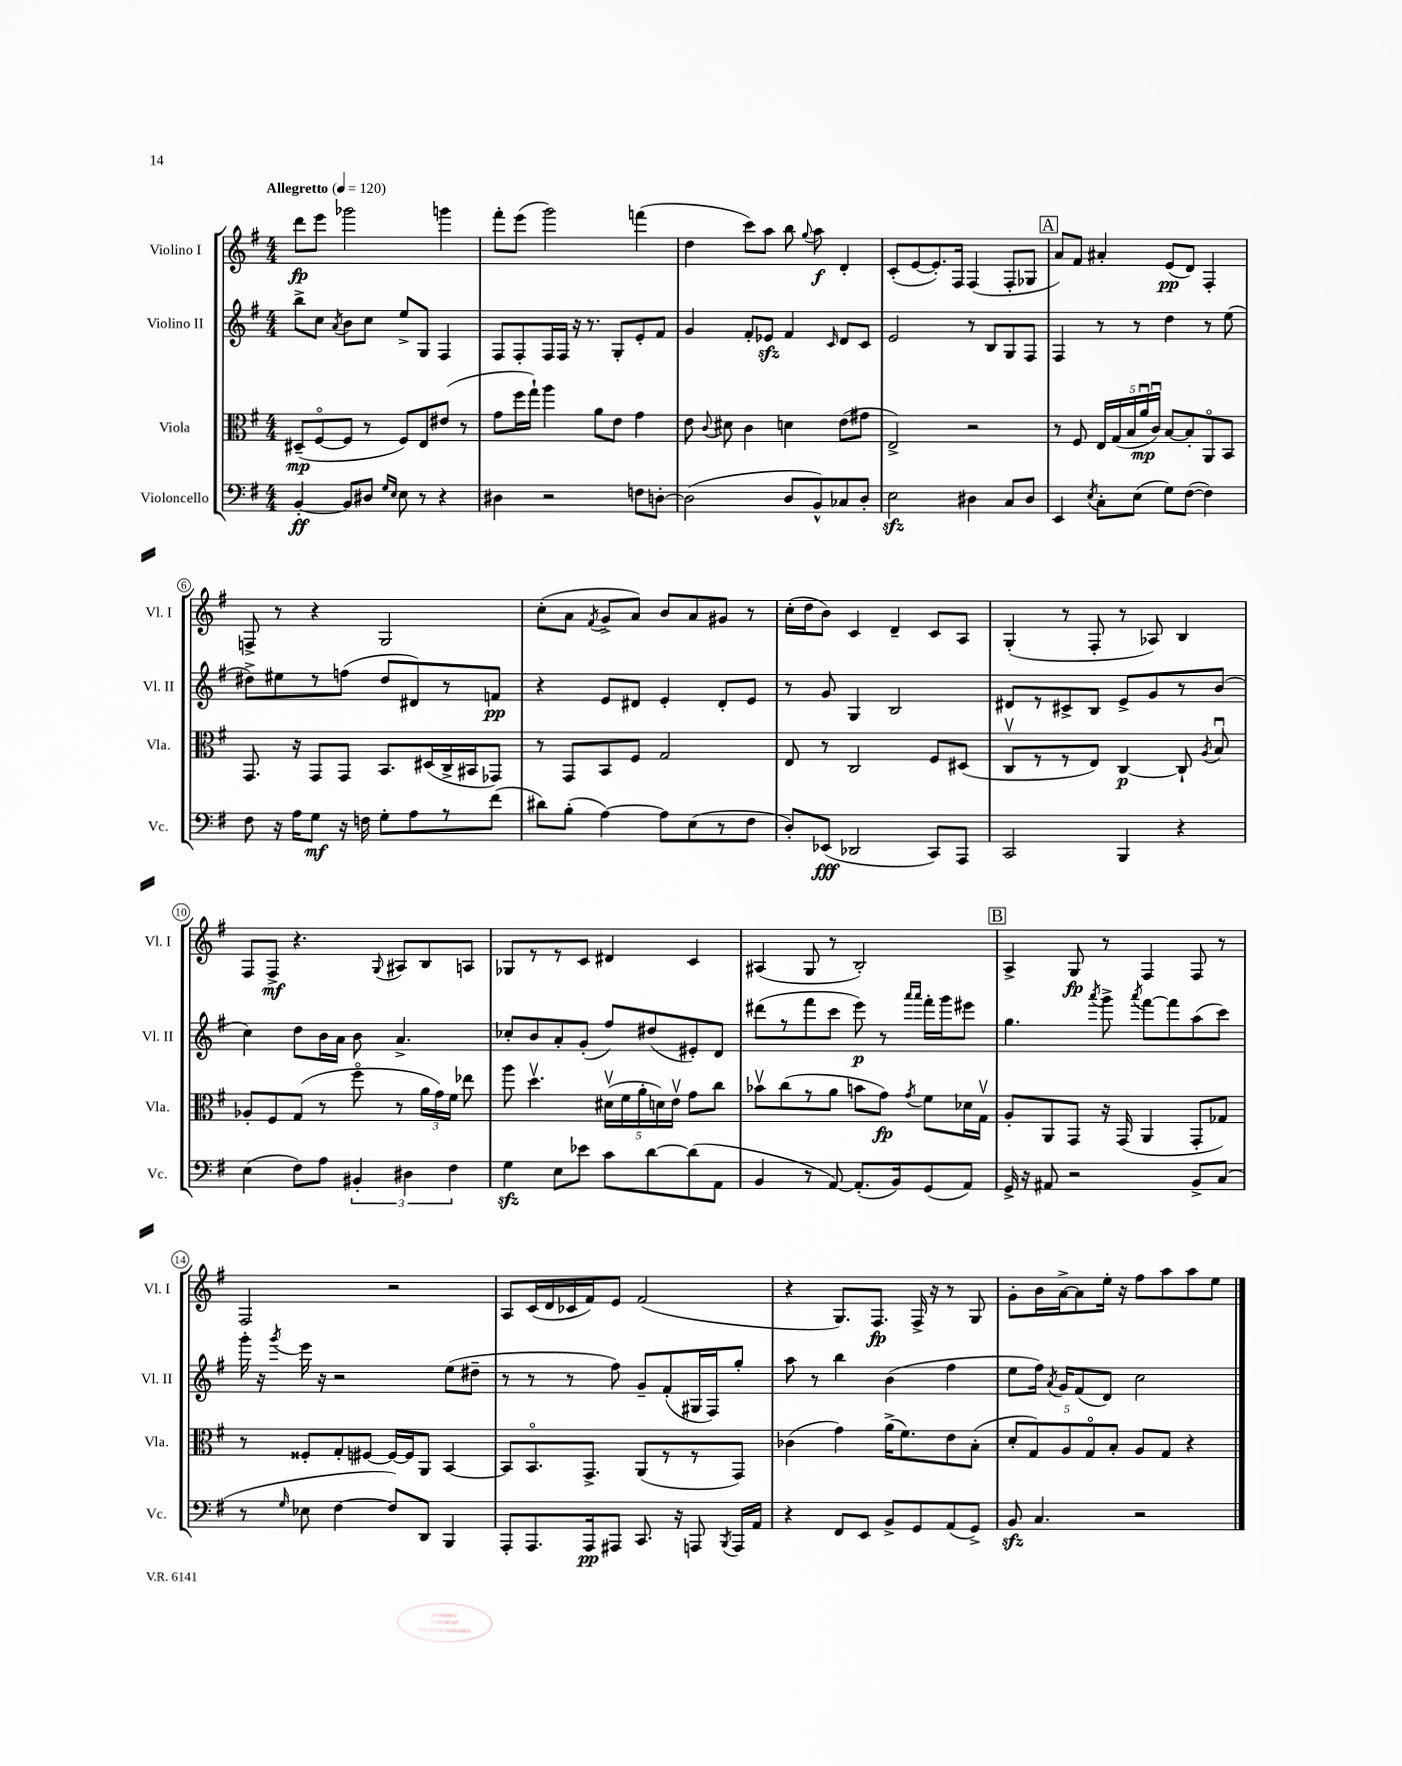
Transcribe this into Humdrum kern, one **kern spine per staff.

**kern	**kern	**kern	**kern
*staff4	*staff3	*staff2	*staff1
*clefF4	*clefC3	*clefG2	*clefG2
*k[f#]	*k[f#]	*k[f#]	*k[f#]
*M4/4	*M4/4	*M4/4	*M4/4
*MM120	*MM120	*MM120	*MM120
[4BB'	(8D#~	8bb^	8ddd
.	[8F#o	8cc	8eee
.	.	8qa	.
8BB]	8F#]	8b	2ggg-
8D#	8r	8cc	.
16qqG	.	.	.
16qqE	.	.	.
8E	8F#)	8ee^	.
8r	8E	8G	.
4r	(8e#	4F#	4ggg
.	8r	.	.
=	=	=	=
4D#	8g	8F#	8fff#'
.	16ff#	8F#'	(8eee
.	16gg`)	.	.
2r	4aa	16F#	2ggg)
.	.	16F#	.
.	.	16r	.
.	.	8.r	.
.	8a	.	.
.	8e	8G'	.
8F	4g	8e'	(4fff
[8D'	.	8f#	.
=	=	=	=
(2D]	8e	4g	4dd
.	8qqc	.	.
.	8d#	.	.
.	4c	8f#'	8ccc)
.	.	8e-	8aa
8D	4d	4f#	8bb
.	.	.	8qqgg
8BB^^)	.	.	8aa
.	.	16qqc	.
8C-	(8e	8d	4d'
8D'	8g#	8c	.
=	=	=	=
2E	2E^)	2e	(8c'
.	.	.	[8e
.	.	.	8.e'])
.	.	.	16F#
4D#	2r	8r	(4F#
.	.	8B	.
8C	.	8G	8F#'
8D#	.	8F#	8G-
=	=	=	=
4EE	8r	4F#	8a)
.	8F#	.	8f#
8qE	.	.	.
8C'	20E	8r	4a#'
.	(20G	.	.
.	20B	.	.
(8E	.	8r	.
.	20au	.	.
.	20cu)	.	.
8G)	[8B	4dd	(8e
([8F#	8B']	.	8d)
4F#])	8AAo	8r	4F#'
.	8BB	(8ee	.
=	=	=	=
8F#	8.GG	8dd#^)	8F^
16r	.	8ee#	8r
16A	16r	.	.
8G	8GG	8r	4r
16r	8GG	(8ff	.
16F	.	.	.
8G'	8.BB	8dd#	2G
8A	.	8d#)	.
.	(16D#	.	.
8r	16C^	8r	.
.	16BB#	.	.
(8f#	8GG-)	8f	.
=	=	=	=
8d#)	8r	4r	(8cc'
(8B'	8GG	.	8a
.	.	.	8qf#
[4A)	8BB	8e	8g^
.	8F#	8d#	8a)
8A]	2G	4e'	8b
(8E	.	.	8a
8r	.	8d#'	8g#
8F#	.	8e	8r
=	=	=	=
8D')	8E	8r	(16cc'
.	.	.	16dd
(8EE-	8r	8g	8b)
2DD-	2C	4G	4c
.	.	2B	4d~
8CC)	8F#	.	8c
8AAA	(8D#	.	8A
=	=	=	=
2CC	8Cv	8d#	(4G'
.	8r	8r	.
.	8r	8c#^	8r
.	8E)	8B	8F#'
4BBB	[4C	8e^	8r
.	.	8g	8A-)
4r	8C`]	8r	4B
.	8qA	.	.
.	8Bu	(8b	.
=	=	=	=
(4E	8A-'	4cc)	8F#
.	8F#	.	8F#^
8F#)	(8G	8dd	4.r
8A	8r	16b	.
.	.	16a	.
6BB#'	8ff#o	8b	.
.	.	.	8qqG
.	8r	4.a^	8A#
6D#	.	.	.
.	24a	.	8B
.	24g)	.	.
6F#	24f#	.	.
.	8ee-	.	8A
=	=	=	=
4G	8aa	8cc-'	8G-
.	4.ddv	8b	8r
8E	.	8a'	8r
8e-	.	(8g'	8c
8c	(20d#v	8ff#)	4d#
.	20f#	.	.
.	20a'	.	.
[8d	.	(8dd#	.
.	20d)	.	.
.	20ev	.	.
(8d]	8g	8e#')	4c
8AA	8cc	8d	.
=	=	=	=
4BB	8b-v	(8ddd#	(4A#
.	(8cc	8r	.
8r	8r	8fff#	8G
[8AA)	8a	8ccc	8r
(8.AA']	8b	8eee)	2B')
.	8g)	8r	.
16BB)	.	.	.
.	.	16qqaaa	.
.	8qg	16qqaaa	.
(8GG	8f#	16fff#'	.
.	.	16ggg	.
8AA)	16d-	8eee#	.
.	16Gv	.	.
=	=	=	=
16GG^	8A'	4.gg	4A^
16r	.	.	.
8AA#	8AA	.	.
2r	8GG	.	8G
.	.	8qaaa	.
.	16r	8ggg^	8r
.	(16GG	.	.
.	.	8qaaa	.
.	4AA	[8fff#	4F#
.	.	8fff#]	.
8BB^	8GG'	(8aa	8F#
(8C	8G-)	8ccc)	8r
=	=	=	=
8r	8r	16ggg'	2F#
.	.	16r	.
16qqG	.	8qggg	.
8E-	8F##'	16eee	.
.	.	16r	.
[4F#	8G'	2r	.
.	[8F#	.	.
8F#])	16F#_	.	2r
.	16F#]	.	.
8DD	8AA	.	.
4BBB	[4BB	(8ee	.
.	.	8dd#~	.
=	=	=	=
8AAA'	8BB]	8r	8A
8.AAA	8.BBo	8r	(16c
.	.	.	16d
.	.	8r	16c-
16AAA	8.GG^	.	16f#)
8AAA#	.	8ff#)	8e
8.CC	(8AA	8g~	(2f#
.	8r	(8f#'	.
16r	.	.	.
8AAA	8r	16G#	.
.	.	16F#)	.
8qBBB	.	.	.
16AAA	8GG)	8gg'	.
16AA	.	.	.
=	=	=	=
4r	(4c-	8aa	4r
.	.	8r	.
8FF#	4g)	4bb	8.G)
8EE	.	.	.
.	.	.	8.F#
8BB^	(16a^	(4b	.
.	8.f#)	.	.
8GG	.	.	16F#^
.	.	.	16r
(8AA	8e	4ff#	8r
8GG^)	(8B'	.	8G
=	=	=	=
8BB	10d'	8ee	8g'
.	10G)	.	.
4.C	.	16ff#)	16b
.	.	8qa	.
.	.	16g	[16a^
.	10A	.	.
.	.	(8f#	8a]
.	10Go	.	.
.	.	8d)	16ee'
.	10B'	.	.
.	.	.	16r
2r	8A	2cc	8ff#
.	8G	.	8aa
.	4r	.	8aa
.	.	.	8ee
==	==	==	==
*-	*-	*-	*-
